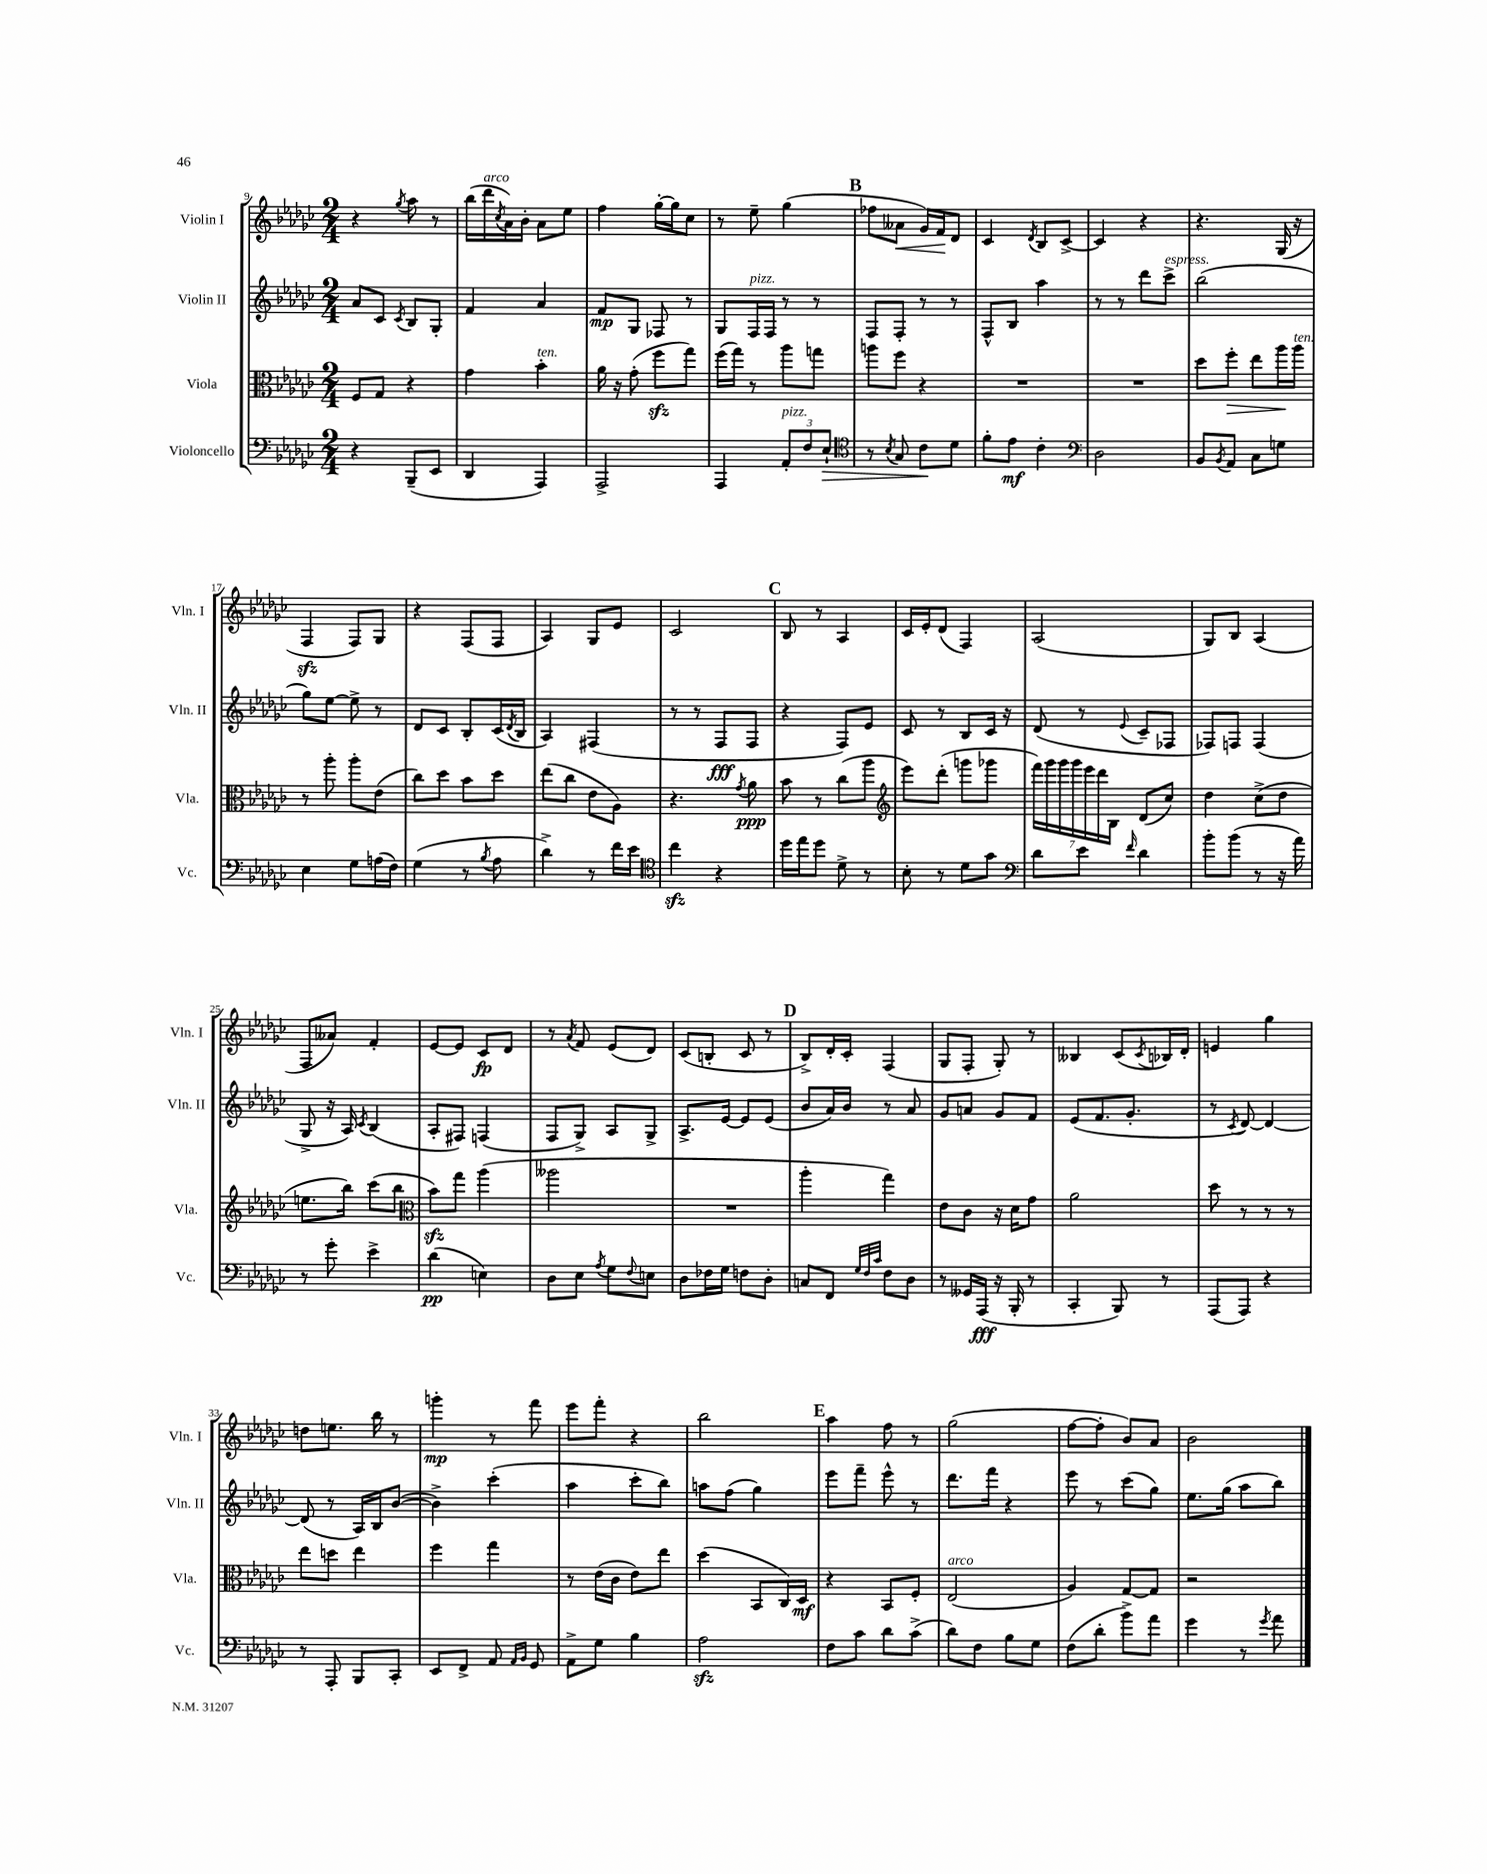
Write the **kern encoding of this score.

**kern	**dynam	**kern	**dynam	**kern	**dynam	**kern	**dynam
*part4	*part4	*part3	*part3	*part2	*part2	*part1	*part1
*staff4	*staff4	*staff3	*staff3	*staff2	*staff2	*staff1	*staff1
*I"Violoncello	*	*I"Viola	*	*I"Violin II	*	*I"Violin I	*
*I'Vc.	*	*I'Vla.	*	*I'Vln. II	*	*I'Vln. I	*
*clefF4	*	*clefC3	*	*clefG2	*	*clefG2	*
*k[b-e-a-d-g-c-]	*	*k[b-e-a-d-g-c-]	*	*k[b-e-a-d-g-c-]	*	*k[b-e-a-d-g-c-]	*
*M2/4	*	*M2/4	*	*M2/4	*	*M2/4	*
=9	=9	=9	=9	=9	=9	=9	=9
4r	.	8F/L	.	8a-/L	.	4r	.
.	.	8G-/J	.	8c-/J	.	.	.
.	.	.	.	8qc-/	.	8qgg-/	.
(8BBB-~/L	.	4r	.	8B-/L	.	8aa-\	.
8EE-/J	.	.	.	8G-'/J	.	8r	.
=10	=10	=10	=10	=10	=10	=10	=10
4DD-/	.	4g-\	.	4f/	.	(16bb-\LL	.
!	!	!	!	!	!	!LO:TX:a:i:t=arco	!
.	.	.	.	.	.	16ddd-\	.
.	.	.	.	.	.	8qcc-/	.
.	.	.	.	.	.	16a-\)	.
.	.	.	.	.	.	16b-'\JJ	.
!	!	!LO:TX:a:i:t=ten.	!	!	!	!	!
4AAA-/)	.	4b-'\	.	4a-/	.	8a-\L	.
.	.	.	.	.	.	8ee-\J	.
=11	=11	=11	=11	=11	=11	=11	=11
2AAA-^/	.	16a-\	.	8f/L	mp	4ff\	.
.	.	16r	.	.	.	.	.
.	.	(8g-'\	.	8G-/J	.	.	.
.	.	8ffzz\L	.	8F-X/	.	[16gg-'\LL	.
.	.	.	.	.	.	16gg-\J]	.
.	.	8gg-\J)	.	8r	.	8cc-\J	.
=12	=12	=12	=12	=12	=12	=12	=12
4AAA-/	.	(16ff\LL	.	8G-/L	.	8r	.
.	.	16gg-\JJ)	.	.	.	.	.
!	!	!	!	!LO:TX:a:i:t=pizz.	!	!	!
.	.	8r	.	16F/L	.	8ee-~\	.
.	.	.	.	16F/JJ	.	.	.
!LO:TX:a:i:t=pizz.	!	!	!	!	!	!	!
12AA-'/L	.	8aa-\L	.	8r	.	(4gg-\	.
12F/	.	.	.	.	.	.	.
.	.	8ggn\J	.	8r	.	.	.
!	!LO:HP:b	!	!	!	!	!	!
12E-`/J	>	.	.	.	.	.	.
!!LO:REH:place=s1:t=B
=13	=13	=13	=13	=13	=13	=13	=13
*clefC4	*	*	*	*	*	*	*
8r	.	8aan\L	.	8F/L	.	8ff-X\L	.
8qB-/	.	.	.	.	.	.	.
!	!	!	!	!	!	!	!LO:HP:b
8G-/	.	8ff\J	.	8F'/J	.	8a--X\J	<
8c-\L	.	4r	.	8r	.	16g-/LL)	.
.	.	.	.	.	.	16f/J	.
8d-\J	]	.	.	8r	.	8d-/J	[
=14	=14	=14	=14	=14	=14	=14	=14
8f'\L	.	2r	.	8F^^/L	.	4c-/	.
8e-\J	mf	.	.	8B-/J	.	.	.
.	.	.	.	.	.	8qd-/	.
4c-'\	.	.	.	4aa-\	.	8B-/L	.
.	.	.	.	.	.	[8c-^/J	.
=15	=15	=15	=15	=15	=15	=15	=15
*clefF4	*	*	*	*	*	*	*
2D-\	.	2r	.	8r	.	4c-/]	.
.	.	.	.	8r	.	.	.
.	.	.	.	8ddd-\L	.	4r	.
!	!	!	!	!LO:TX:a:i:t=espress.	!	!	!
.	.	.	.	8ccc-^\J	.	.	.
=16	=16	=16	=16	=16	=16	=16	=16
8BB-/L	.	8dd-\L	.	(2bb-\	.	4.r	.
8qBB-/	.	.	.	.	.	.	.
!	!	!	!LO:HP:b	!	!	!	!
8AA-/J	.	8ff'\J	>	.	.	.	.
8C-\L	.	8ee-\L	.	.	.	.	.
8Gn\J	.	16aa-\L	.	.	.	(16G-/	.
!	!	!LO:TX:a:i:t=ten.	!	!	!	!	!
.	.	16aa-\JJ	]	.	.	16r	.
!!LO:LB:g=z
=17	=17	=17	=17	=17	=17	=17	=17
4E-\	.	8r	.	8gg-\L)	.	4Fzz/	.
.	.	8aa-'\	.	[8ee-\J	.	.	.
8G-\L	.	8aa-'\L	.	8ee-^\]	.	8F/L)	.
(16An\L	.	(8e-\J	.	8r	.	8G-/J	.
16F\JJ)	.	.	.	.	.	.	.
=18	=18	=18	=18	=18	=18	=18	=18
(4G-\	.	8cc-\L)	.	8d-/L	.	4r	.
.	.	8dd-\J	.	8c-/J	.	.	.
8r	.	8b-\L	.	8B-'/L	.	(8F/L	.
8qB-/	.	.	.	.	.	.	.
8A-\	.	8dd-\J	.	(16c-/L	.	8F/J	.
.	.	.	.	8qd-/	.	.	.
.	.	.	.	16B-/JJ	.	.	.
=19	=19	=19	=19	=19	=19	=19	=19
4d-^\)	.	(8ee-\L	.	4A-/)	.	4A-/)	.
.	.	8cc-\J	.	.	.	.	.
8r	.	8e-\L	.	(4F#X/	.	8G-/L	.
16f\LL	.	8A-\J)	.	.	.	8e-/J	.
16e-\JJ	.	.	.	.	.	.	.
=20	=20	=20	=20	=20	=20	=20	=20
*clefC4	*	*	*	*	*	*	*
4cc-zz\	.	4.r	.	8r	.	2c-/	.
.	.	.	.	8r	.	.	.
4r	.	.	.	8F/L	fff	.	.
.	.	8qg-/	.	.	.	.	.
.	.	8a-\	ppp	8F/J	.	.	.
!!LO:REH:place=s1:t=C
=21	=21	=21	=21	=21	=21	=21	=21
16dd-\LL	.	8b-\	.	4r	.	8B-/	.
16ee-\J	.	.	.	.	.	.	.
8dd-\J	.	8r	.	.	.	8r	.
8d-^\	.	(8cc-\L	.	8F/L)	.	4A-/	.
8r	.	8aa-\J	.	8e-/J	.	.	.
=22	=22	=22	=22	=22	=22	=22	=22
*	*	*clefG2	*	*	*	*	*
8B-'\	.	8eee-\L)	.	8c-/	.	16c-/LL	.
.	.	.	.	.	.	16e-'/J	.
8r	.	(8ddd-'\J	.	8r	.	(8d-/J	.
8d-\L	.	8gggn\L	.	8B-/L	.	4F/)	.
8g-\J	.	8ggg-X\J	.	16c-/Jk	.	.	.
.	.	.	.	16r	.	.	.
=23	=23	=23	=23	=23	=23	=23	=23
*clefF4	*	*	*	*	*	*	*
8d-\L	.	28fff\LL)	.	(8d-/	.	(2A-/	.
.	.	28ggg-\	.	.	.	.	.
.	.	28ggg-\	.	.	.	.	.
.	.	28ggg-\	.	.	.	.	.
8e-\J	.	.	.	8r	.	.	.
.	.	28eee-\	.	.	.	.	.
.	.	28ddd-\	.	.	.	.	.
.	.	28B-\JJ	.	.	.	.	.
16qqf/	.	.	.	8qqe-/	.	.	.
4d-\	.	(8d-/L	.	8c-~/L	.	.	.
.	.	8cc-/J)	.	8F-X/J	.	.	.
=24	=24	=24	=24	=24	=24	=24	=24
8b-'\L	.	4dd-\	.	8F-X/L)	.	8G-/L)	.
(8b-\J	.	.	.	8Fn/J	.	8B-/J	.
8r	.	(8cc-^\L	.	(4F/	.	(4A-/	.
16r	.	8dd-\J	.	.	.	.	.
16a-\)	.	.	.	.	.	.	.
!!LO:LB:g=z
=25	=25	=25	=25	=25	=25	=25	=25
8r	.	8.een\L	.	8G-^/	.	8F/L	.
8g-'\	.	.	.	16r	.	8a--X/J)	.
.	.	16bb-\Jk)	.	16A-/)	.	.	.
.	.	.	.	8qc-/	.	.	.
4e-^\	.	(8ccc-\L	.	(4B-/	.	4f'/	.
.	.	8bb-\J	.	.	.	.	.
=26	=26	=26	=26	=26	=26	=26	=26
*	*	*clefC3	*	*	*	*	*
(4d-\	pp	8b-zz\L)	.	8A-'/L	.	[8e-/L	.
.	.	8gg-\J	.	8F#X/J)	.	8e-/J]	.
4En\)	.	(4aa-\	.	(4Fn/	.	8c-/L	fp
.	.	.	.	.	.	8d-/J	.
=27	=27	=27	=27	=27	=27	=27	=27
8D-\L	.	2aa--X\	.	8F/L	.	8r	.
.	.	.	.	.	.	8qa-/	.
8E-\J	.	.	.	8G-^/J)	.	8f/	.
8qA-/	.	.	.	.	.	.	.
8G-\L	.	.	.	8A-/L	.	(8e-/L	.
8qqF/	.	.	.	.	.	.	.
8En\J	.	.	.	8G-^/J	.	8d-/J)	.
=28	=28	=28	=28	=28	=28	=28	=28
8D-\L	.	2r	.	8.A-^/L	.	(8c-/L	.
16F-X\L	.	.	.	.	.	8Bn'/J	.
16G-\JJ	.	.	.	[16e-/Jk	.	.	.
8Fn\L	.	.	.	8e-/L]	.	8c-/	.
8D-'\J	.	.	.	(8e-/J	.	8r	.
!!LO:REH:place=s1:t=D
=29	=29	=29	=29	=29	=29	=29	=29
8Cn/L	.	4aa-'\	.	8b-/L	.	8B-^/L)	.
8FF/J	.	.	.	16a-/L)	.	16d-'/L	.
.	.	.	.	16b-/JJ	.	16c-'/JJ	.
32qqG-/LLL	.	.	.	.	.	.	.
32qqF/	.	.	.	.	.	.	.
32qqc-/JJJ	.	.	.	.	.	.	.
8F\L	.	4gg-\)	.	8r	.	(4F/	.
8D-\J	.	.	.	8a-/	.	.	.
=30	=30	=30	=30	=30	=30	=30	=30
8r	.	8e-\L	.	8g-/L	.	8G-/L	.
16GG--X/LL	.	8c-\J	.	8an/J	.	8F'/J	.
(16AAA-/JJ	fff	.	.	.	.	.	.
16r	.	16r	.	8g-/L	.	8G-'/)	.
16BBB-'/	.	16d-\KL	.	.	.	.	.
8r	.	8g-\J	.	8f/J	.	8r	.
=31	=31	=31	=31	=31	=31	=31	=31
4CC-'/	.	2a-\	.	(8e-/L	.	4B--X/	.
.	.	.	.	8.f/	.	.	.
8BBB-/)	.	.	.	.	.	(8c-/L	.
.	.	.	.	8.g-'/J	.	.	.
.	.	.	.	.	.	8qc-/	.
8r	.	.	.	.	.	16B-X/L)	.
.	.	.	.	.	.	16d-'/JJ	.
=32	=32	=32	=32	=32	=32	=32	=32
(8AAA-/L	.	8dd-\	.	8r	.	4en/	.
.	.	.	.	8qc-/	.	.	.
8AAA-/J)	.	8r	.	[8d-/)	.	.	.
4r	.	8r	.	4d-/_	.	4gg-\	.
.	.	8r	.	.	.	.	.
!!LO:LB:g=z
=33	=33	=33	=33	=33	=33	=33	=33
8r	.	8ee-\L	.	(8d-/]	.	8ddn\L	.
8AAA-'/	.	8ddn\J	.	8r	.	8.een\J	.
8BBB-/L	.	4ee-\	.	16A-/LL)	.	.	.
.	.	.	.	16B-/J	.	16bb-\	.
8CC-'/J	.	.	.	([8b-/J	.	8r	.
=34	=34	=34	=34	=34	=34	=34	=34
8EE-/L	.	4ff\	.	4b-^\])	.	4gggn'\	mp
8FF^/J	.	.	.	.	.	.	.
8AA-/	.	4gg-\	.	(4ccc-'\	.	8r	.
16qqAA-/LL	.	.	.	.	.	.	.
16qqBB-/JJ	.	.	.	.	.	.	.
8GG-/	.	.	.	.	.	8fff\	.
=35	=35	=35	=35	=35	=35	=35	=35
8AA-^\L	.	8r	.	4aa-\	.	8eee-\L	.
8G-\J	.	(16e-\LL	.	.	.	8fff'\J	.
.	.	16c-\JJ	.	.	.	.	.
4B-\	.	8e-\L)	.	8ccc-'\L	.	4r	.
.	.	8ee-\J	.	8bb-\J)	.	.	.
=36	=36	=36	=36	=36	=36	=36	=36
2A-zz\	.	(4dd-\	.	8aan\L	.	2bb-\	.
.	.	.	.	(8ff\J	.	.	.
.	.	8BB-/L	.	4gg-\)	.	.	.
.	.	16C-/L)	.	.	.	.	.
.	.	16D-/JJ	mf	.	.	.	.
!!LO:REH:place=s1:t=E
=37	=37	=37	=37	=37	=37	=37	=37
8F\L	.	4r	.	8eee-\L	.	4aa-\	.
8c-\J	.	.	.	8fff~\J	.	.	.
8d-\L	.	8BB-/L	.	8eee-^^\	.	8ff\	.
(8c-^\J	.	8F'/J	.	8r	.	8r	.
=38	=38	=38	=38	=38	=38	=38	=38
!	!	!LO:TX:a:i:t=arco	!	!	!	!	!
8d-\L)	.	(2E-/	.	8.ddd-\L	.	(2gg-\	.
8F\J	.	.	.	.	.	.	.
.	.	.	.	16fff\Jk	.	.	.
8B-\L	.	.	.	4r	.	.	.
8G-\J	.	.	.	.	.	.	.
=39	=39	=39	=39	=39	=39	=39	=39
(8F\L	.	4A-/)	.	8eee-\	.	[8ff\L	.
8d-'\J	.	.	.	8r	.	8ff'\J]	.
8b-^\L)	.	[8G-/L	.	(8ccc-\L	.	8b-/L)	.
8a-\J	.	8G-/J]	.	8gg-\J)	.	8a-/J	.
=40	=40	=40	=40	=40	=40	=40	=40
4g-\	.	2r	.	8.ee-\L	.	2b-\	.
.	.	.	.	(16gg-\Jk	.	.	.
8r	.	.	.	8aa-\L	.	.	.
8qg-/	.	.	.	.	.	.	.
8a-\	.	.	.	8bb-\J)	.	.	.
==	==	==	==	==	==	==	==
*-	*-	*-	*-	*-	*-	*-	*-
